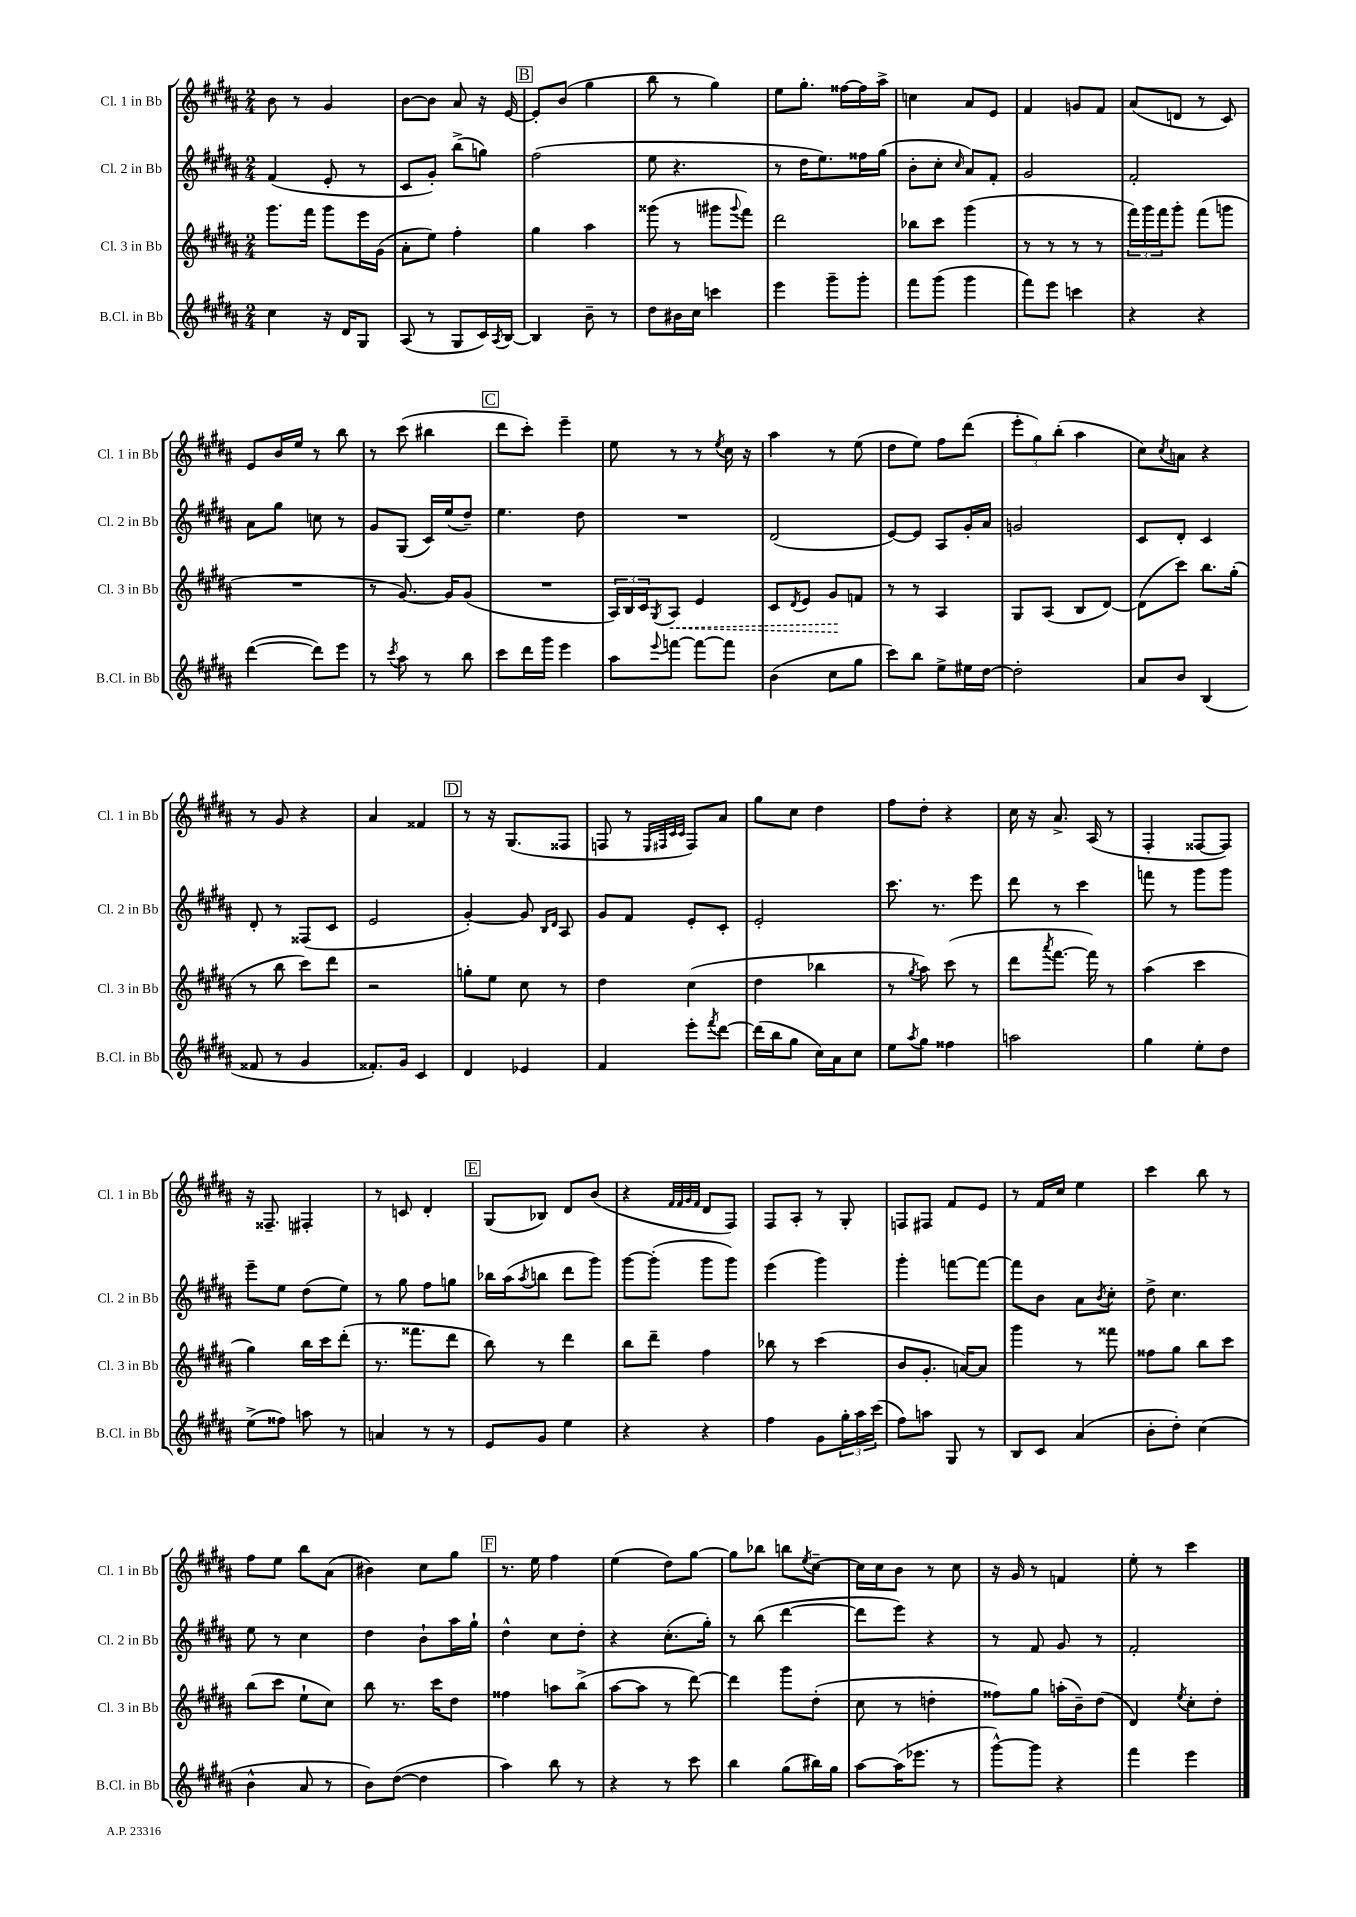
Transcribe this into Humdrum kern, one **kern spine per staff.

**kern	**kern	**dynam	**kern	**kern
*part4	*part3	*part3	*part2	*part1
*staff4	*staff3	*staff3	*staff2	*staff1
*I"B.Cl. in Bb	*I"Cl. 3 in Bb	*	*I"Cl. 2 in Bb	*I"Cl. 1 in Bb
*I'B.Cl. in Bb	*I'Cl. 3 in Bb	*	*I'Cl. 2 in Bb	*I'Cl. 1 in Bb
*clefG2	*clefG2	*	*clefG2	*clefG2
*k[f#c#g#d#a#]	*k[f#c#g#d#a#]	*	*k[f#c#g#d#a#]	*k[f#c#g#d#a#]
*M2/4	*M2/4	*	*M2/4	*M2/4
=11	=11	=11	=11	=11
4cc#\	8.ggg#\L	.	(4f#/	8b\
.	.	.	.	8r
.	16fff#\Jk	.	.	.
16r	8ggg#\L	.	8e'/	4g#/
16d#/KL	.	.	.	.
8G#/J	16eee\L	.	8r	.
.	(16g#\JJ	.	.	.
=12	=12	=12	=12	=12
(8A#/	8a#'\L	.	8c#/L	[8b\L
8r	8ee\J)	.	8g#'/J)	8b\J]
8G#/L	4ff#'\	.	(8bb^\L	8a#/
16c#/L)	.	.	8ggn\J)	16r
8qA#/	.	.	.	.
[16B/JJ	.	.	.	[16e/
!!LO:REH:place=s1:t=B
=13	=13	=13	=13	=13
4B/]	4gg#\	.	(2ff#\	8e'/L]
.	.	.	.	(8b/J
8b~\	4aa#\	.	.	4gg#\
8r	.	.	.	.
=14	=14	=14	=14	=14
8dd#\L	(8ggg##X\	.	8ee\	8bb\
16b#X\L	8r	.	4.r	8r
16cc#\JJ	.	.	.	.
4cccn\	8ggg#X\L	.	.	4gg#\)
.	8qqggg#/	.	.	.
.	8fff#\J)	.	.	.
=15	=15	=15	=15	=15
4eee\	2ddd#\	.	8r	8ee\L
.	.	.	16dd#\KL	8.gg#'\J
.	.	.	8.ee\)	.
8ggg#~\L	.	.	.	.
.	.	.	.	[16ff##X\LL
8ggg#'\J	.	.	16ff##X\L	16ff##\]
.	.	.	(16gg#\JJ	16aa#^\JJ
=16	=16	=16	=16	=16
8fff#\L	8bb-X\L	.	8b'\L	4ccn\
(8ggg#\J	8ccc#\J	.	8cc#'\J	.
.	.	.	16qqcc#/	.
4ggg#\	(4ggg#\	.	8a#/L)	8a#/L
.	.	.	8f#'/J	8e/J
=17	=17	=17	=17	=17
8fff#\L)	8r	.	2g#/	4f#/
8eee\J	8r	.	.	.
4cccn\	8r	.	.	8gn/L
.	8r	.	.	8f#/J
=18	=18	=18	=18	=18
4r	24fff#\LL)	.	2f#'/	(8a#/L
.	24ggg#\	.	.	.
.	24fff#\J	.	.	.
.	8ggg#'\J	.	.	8dn/J
4r	(8fff#\L	.	.	8r
.	8gggn\J	.	.	8c#/)
!!LO:LB:g=z
=19	=19	=19	=19	=19
([4ddd#\	2r	.	8a#\L	8e/L
.	.	.	8gg#\J	16b/L
.	.	.	.	16ee/JJ
8ddd#\L])	.	.	8ccn\	8r
8eee\J	.	.	8r	8bb\
=20	=20	=20	=20	=20
8r	8r	.	8g#/L	8r
8qccc#/	.	.	.	.
8aa#\	[8.g#/)	.	(8G#/J	(8ccc#\
8r	.	.	16c#/LL)	4bb#X\
.	16g#/KL]	.	(16ee/J	.
8bb\	(8g#/J	.	8dd#~/J)	.
!!LO:REH:place=s1:t=C
=21	=21	=21	=21	=21
8ccc#\L	2r	.	4.ee\	8ddd#\L
16ddd#\L	.	.	.	8ccc#'\J)
16ggg#\JJ	.	.	.	.
4eee\	.	.	.	4eee~\
.	.	.	8dd#\	.
=22	=22	=22	=22	=22
8aa#\L	24A#/LL)	.	2r	8ee\
.	24B/	.	.	.
.	24c#/J	.	.	.
8qqeee/	8qG#/	.	.	.
!	!	!LO:HP:b	!	!
[8fffn\J	8A#/J	<	.	8r
8fff\L_	4e/	.	.	8r
.	.	.	.	8qee/
8fff\J]	.	.	.	16cc#\
.	.	.	.	16r
=23	=23	=23	=23	=23
(4b\	8c#/L	.	(2d#/	4aa#\
.	8qd#/	.	.	.
.	8e/J	.	.	.
8cc#\L	8g#/L	.	.	8r
8gg#\J	8fn/J	[	.	(8ee\
=24	=24	=24	=24	=24
8ccc#\L)	8r	.	[8e/L)	8dd#\L
8bb\J	8r	.	8e/J]	8ee\J)
8ee^\L	4A#/	.	8A#/L	8ff#\L
16ee#X\L	.	.	16g#'/L	(8ddd#\J
[16dd#\JJ	.	.	16a#/JJ	.
=25	=25	=25	=25	=25
2dd#'\]	8G#/L	.	2gn/	12eee'\L
.	.	.	.	12gg#\)
.	(8A#/J	.	.	.
.	.	.	.	(12bb'\J
.	8B/L	.	.	4aa#\
.	[8d#/J)	.	.	.
=26	=26	=26	=26	=26
8a#/L	(8d#\L]	.	8c#/L	8cc#\L)
.	.	.	.	8qcc#/
8b/J	8ccc#\J)	.	8d#'/J	8an\J
(4B/	8.bb\L	.	4c#/	4r
.	(16gg#'\Jk	.	.	.
!!LO:LB:g=z
=27	=27	=27	=27	=27
8f##X/	8r	.	8d#'/	8r
8r	8bb\	.	8r	8g#/
4g#/	8ccc#\L)	.	(8F##X/L	4r
.	8ddd#\J	.	8c#/J	.
=28	=28	=28	=28	=28
8.f##X'/L)	2r	.	2e/	4a#/
16g#/Jk	.	.	.	.
4c#/	.	.	.	4f##X/
!!LO:REH:place=s1:t=D
=29	=29	=29	=29	=29
4d#/	8ggn'\L	.	[4g#'/)	8r
.	8ee\J	.	.	16r
.	.	.	.	(8.G#/L
4e-X/	8cc#\	.	8g#/]	.
.	.	.	16qqB/LL	.
.	.	.	16qqd#/JJ	.
.	8r	.	8A#/	8F##X/J
=30	=30	=30	=30	=30
4f#/	4dd#\	.	8g#/L	8Fn/
.	.	.	8f#/J	8r
.	.	.	.	32qqE/LLL
.	.	.	.	32qqF#X/
.	.	.	.	32qqc#/
.	.	.	.	32qqc#/JJJ
8eee'\L	(4cc#\	.	8e'/L	8F#/L)
8qfff#/	.	.	.	.
[8ddd#\J	.	.	8c#'/J	8a#/J
=31	=31	=31	=31	=31
(16ddd#\LL]	4dd#\	.	2e'/	8gg#\L
16bb\J	.	.	.	.
8gg#\J	.	.	.	8cc#\J
16cc#\LL)	4bb-X\	.	.	4dd#\
16a#\J	.	.	.	.
8cc#\J	.	.	.	.
=32	=32	=32	=32	=32
8ee\L	8r	.	8.ccc#\	8ff#\L
8qaa#/	8qgg#/	.	.	.
8gg#\J	8aa#\)	.	.	8dd#'\J
.	.	.	8.r	.
4ff##X\	(8ccc#\	.	.	4r
.	8r	.	8eee\	.
=33	=33	=33	=33	=33
2aan\	8ddd#\L	.	8ddd#\	16cc#\
.	.	.	.	16r
.	8qaaa#/	.	.	.
.	[8.fff#\J	.	8r	8.a#^/
.	.	.	4ccc#\	.
.	16fff#\])	.	.	(16A#/
.	8r	.	.	8r
=34	=34	=34	=34	=34
4gg#\	(4aa#\	.	8fffn\	4F#'/
.	.	.	8r	.
8ee'\L	4ccc#\	.	8ggg#\L	[8F##X/L
8dd#\J	.	.	8ggg#\J	8F##/J])
!!LO:LB:g=z
=35	=35	=35	=35	=35
(8ee^\L	4gg#\)	.	8eee~\L	16r
.	.	.	.	8.F##X~/
8ff##X\J)	.	.	8ee\J	.
8aan\	16bb\LL	.	(8dd#\L	4F#X'/
.	16ccc#\J	.	.	.
8r	(8ddd#'\J	.	8ee\J)	.
=36	=36	=36	=36	=36
4an/	8.r	.	8r	8r
.	.	.	8gg#\	8cn/
.	8.fff##X\L	.	.	.
8r	.	.	8ff#\L	4d#'/
8r	8ddd#\J	.	8ggn\J	.
!!LO:REH:place=s1:t=E
=37	=37	=37	=37	=37
8e/L	8bb\)	.	16bb-X\LL	(8G#/L
.	.	.	(16aa#\J	.
.	.	.	8qaa#/	.
8g#/J	8r	.	8bbn\J	8B-X/J)
4ee\	4ddd#\	.	8ddd#\L	8d#/L
.	.	.	8ggg#\J)	(8b/J
=38	=38	=38	=38	=38
4r	8bb\L	.	[8ggg#\L	4r
.	8ddd#~\J	.	(8ggg#'\J]	.
.	.	.	.	32qqf#/LLL
.	.	.	.	32qqf#/
.	.	.	.	32qqg#/
.	.	.	.	32qqf#/JJJ
4r	4ff#\	.	8ggg#\L	8d#/L
.	.	.	8ggg#\J)	8F#/J)
=39	=39	=39	=39	=39
4ff#\	8bb-X\	.	(4eee\	8F#/L
.	8r	.	.	8A#'/J
8g#\L	(4ccc#\	.	4ggg#\)	8r
24gg#'\L	.	.	.	8G#'/
24aa#\	.	.	.	.
(24ccc#\JJ	.	.	.	.
=40	=40	=40	=40	=40
8ff#\L)	8b/L	.	4ggg#'\	8Fn/L
8aan\J	8.g#'/J	.	.	8F#X/J
8G#/	.	.	[8fffn\L	8f#/L
.	[16an/KL)	.	.	.
8r	8a/J]	.	8fff\J_	8e/J
=41	=41	=41	=41	=41
8B/L	4ggg#\	.	8fff\L]	8r
8c#/J	.	.	8b\J	16f#/LL
.	.	.	.	16cc#/JJ
(4a#/	8r	.	8a#\L	4ee\
.	.	.	8qb/	.
.	8fff##X\	.	8cc#'\J	.
=42	=42	=42	=42	=42
8b'\L	8ff##X\L	.	8dd#^\	4ccc#\
8dd#'\J)	8gg#\J	.	4.cc#\	.
(4cc#\	8bb\L	.	.	8bb\
.	8ccc#\J	.	.	8r
!!LO:LB:g=z
=43	=43	=43	=43	=43
4b^^\	(8bb\L	.	8ee\	8ff#\L
.	8ccc#\J	.	8r	8ee\J
8a#/	8ee`\L	.	4cc#\	8bb\L
8r	8cc#\J)	.	.	(8a#\J
=44	=44	=44	=44	=44
8b\L)	8bb\	.	4dd#\	4b#X\)
([8dd#\J	8.r	.	.	.
4dd#\]	.	.	8b`\L	8cc#\L
.	16ccc#\KL	.	.	.
.	8dd#\J	.	16aa#\L	8gg#\J
.	.	.	16gg#`\JJ	.
!!LO:REH:place=s1:t=F
=45	=45	=45	=45	=45
4aa#\)	4ff##X\	.	4dd#^^\	8.r
.	.	.	.	16ee\
8bb\	8aan\L	.	8cc#\L	4ff#\
8r	(8bb^\J	.	8dd#'\J	.
=46	=46	=46	=46	=46
4r	[8aa#\L	.	4r	(4ee\
.	8aa#\J]	.	.	.
8r	8r	.	(8.cc#'\L	8dd#\L)
8ccc#\	[8ddd#\)	.	.	[8gg#\J
.	.	.	16gg#'\Jk)	.
=47	=47	=47	=47	=47
4bb\	4ddd#\]	.	8r	8gg#\L]
.	.	.	(8bb\	8bb-X\J
(8gg#\L	8ggg#\L	.	[4ddd#\	8bbn\L
.	.	.	.	8qee/
16bb#X\L)	(8dd#'\J	.	.	[8cc#~\J
16gg#\JJ	.	.	.	.
=48	=48	=48	=48	=48
[8aa#\L	8cc#\	.	8ddd#\L]	16cc#\LL]
.	.	.	.	16cc#\J
(16aa#\K]	8r	.	8eee\J)	8b\J
8.eee-X\J	.	.	.	.
.	4ddn'\	.	4r	8r
8r	.	.	.	8cc#\
=49	=49	=49	=49	=49
[8ggg#^^\L)	8ff##X\L)	.	8r	16r
.	.	.	.	16g#/
8ggg#\J]	8gg#\J	.	8f#/	8r
4r	(16aan'\LL	.	8g#/	4fn/
.	16b~\J)	.	.	.
.	(8dd#\J	.	8r	.
=50	=50	=50	=50	=50
4fff#\	4d#/)	.	2f#'/	8ee'\
.	.	.	.	8r
.	8qee/	.	.	.
4eee\	8cc#'\L	.	.	4ccc#\
.	8dd#'\J	.	.	.
==	==	==	==	==
*-	*-	*-	*-	*-
